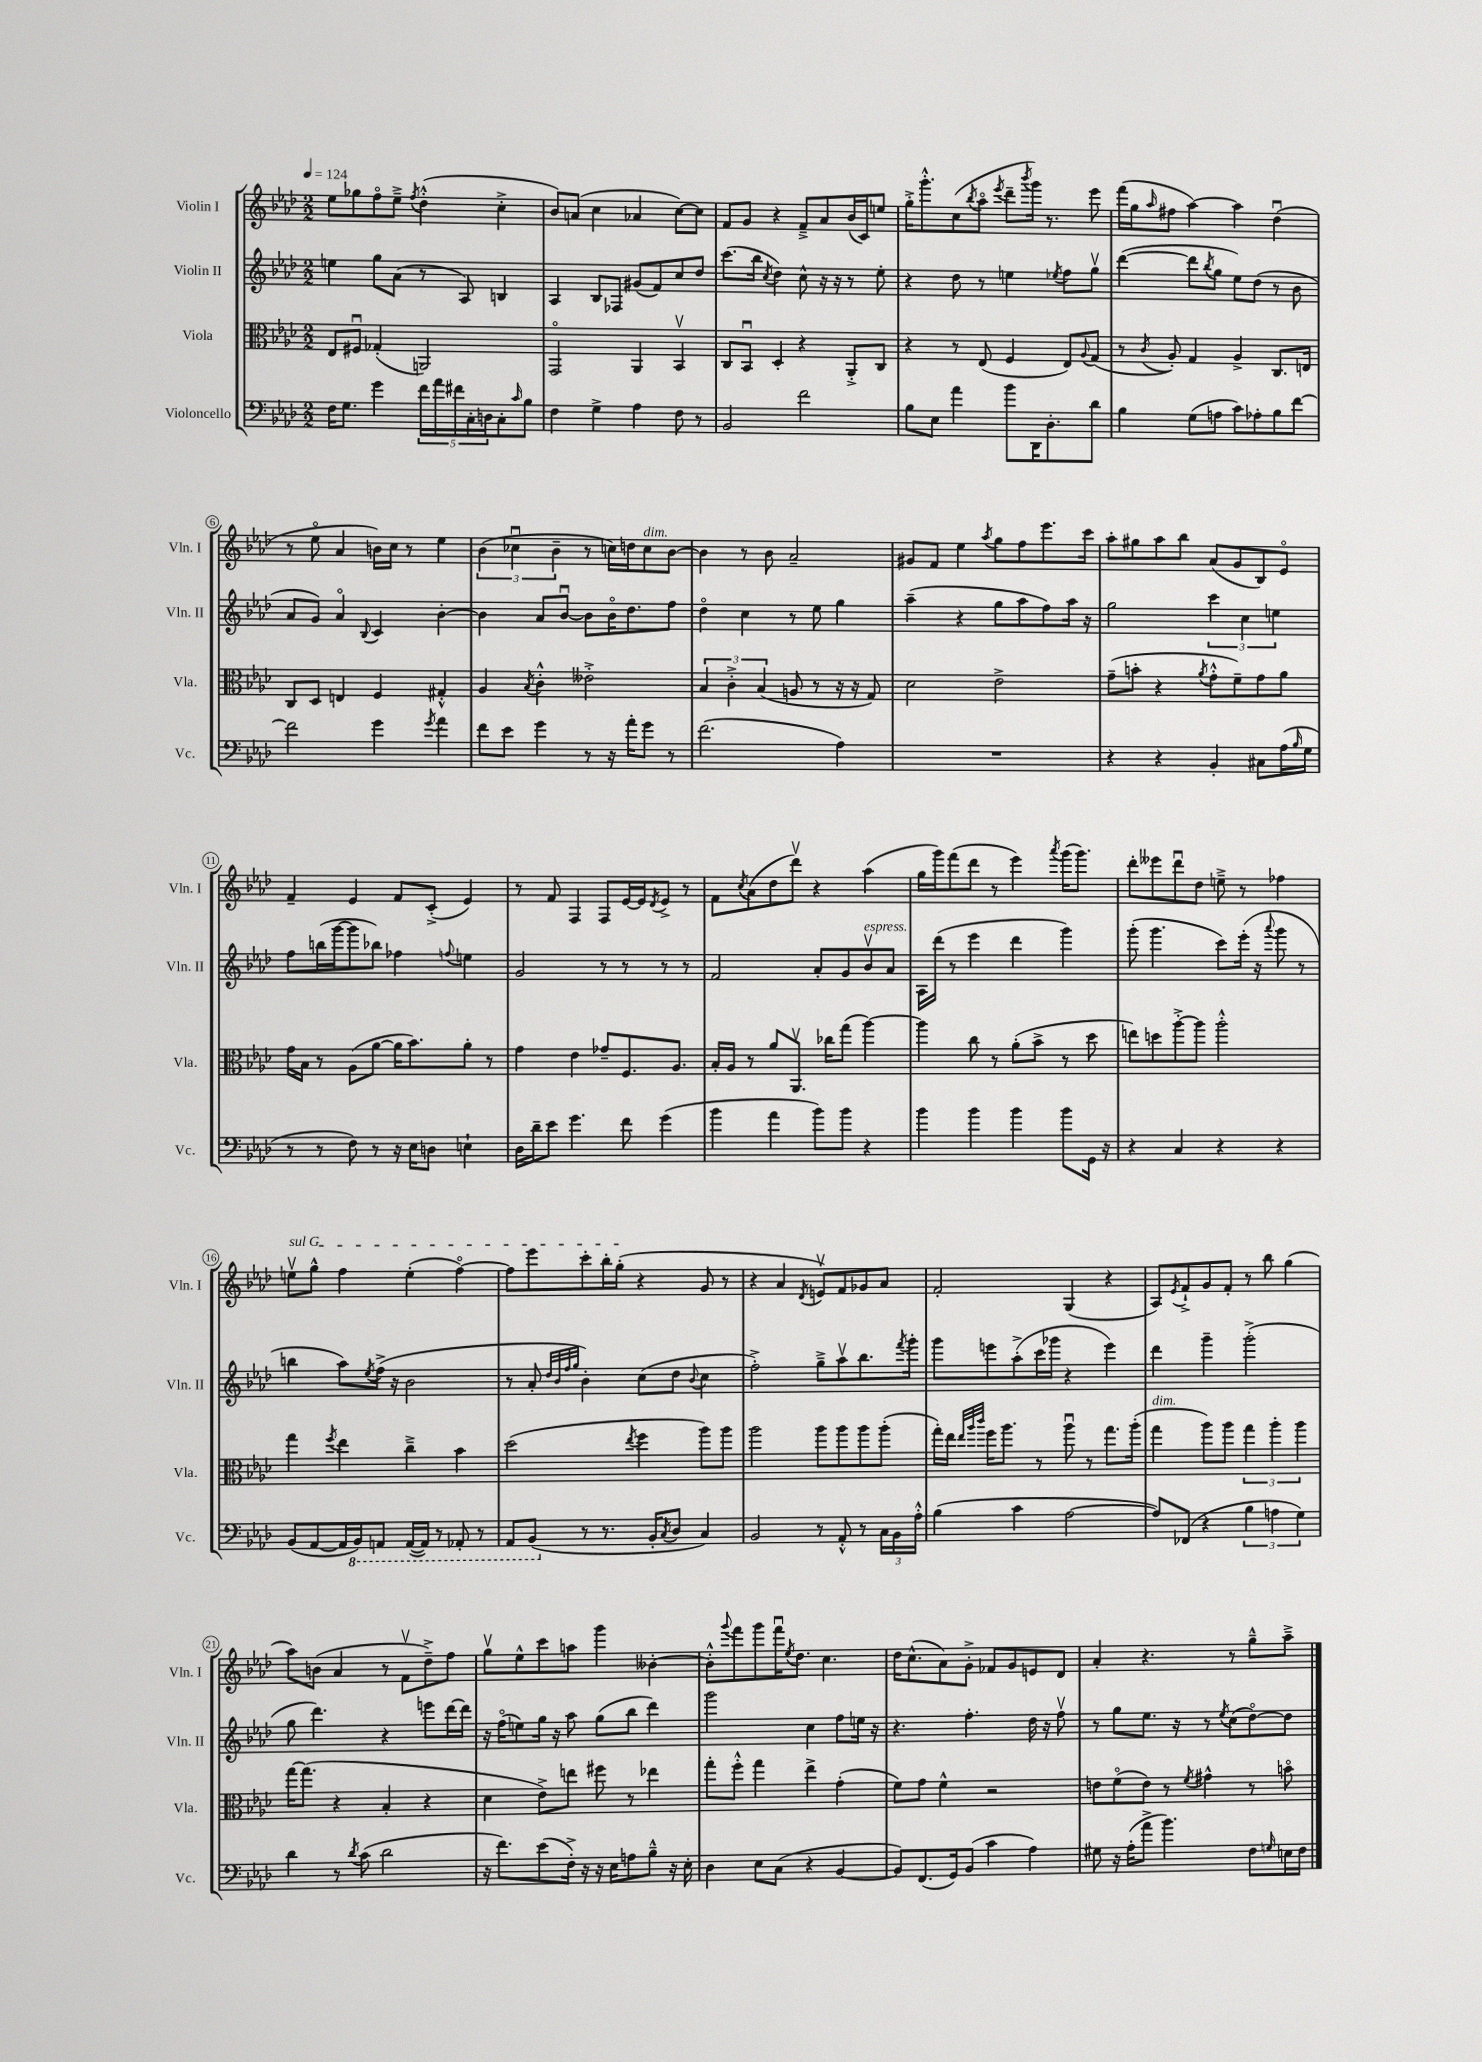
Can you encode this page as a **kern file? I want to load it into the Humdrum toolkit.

**kern	**kern	**kern	**kern
*staff4	*staff3	*staff2	*staff1
*clefF4	*clefC3	*clefG2	*clefG2
*k[b-e-a-d-]	*k[b-e-a-d-]	*k[b-e-a-d-]	*k[b-e-a-d-]
*M2/2	*M2/2	*M2/2	*M2/2
*MM124	*MM124	*MM124	*MM124
16F\LK	8E-/L	4ee\	8ee-\L
8.G\J	.	.	.
.	8F#u/J	.	8gg-\
4g\	(4G-'/	8gg\L	8ffo\
.	.	(8a-\J	8ee-~^\J
.	.	.	8qff/
20f\LL	2AA/)	8r	(4dd-'^^\
20a-\	.	.	.
20f#\	.	.	.
.	.	8A-/)	.
20C'\	.	.	.
20D\J	.	.	.
8C'\	.	4B/	4cc'^\
16qqc/	.	.	.
8B-\J	.	.	.
=	=	=	=
4F\	2GGo/	4A-/	8b-/L)
.	.	.	(8a/J
4G^\	.	8B-/L	4cc\
.	.	8F-/J	.
4A-\	4AA-/	(8g#/L	4a-/
.	.	8f/)	.
8F\	4BB-v/	8cc/	[8cc\L)
8r	.	8dd-/J	8cc\]J
=	=	=	=
2BB-/	8C/L	(8.ccc\L	8f/L
.	8BB-u/J	.	8g/J
.	.	16bb-\Jk	.
.	.	8qcc/	.
.	4D-'/	4dd-\)	4r
2f\	4r	8cc^^\	8f~^/L
.	.	16r	8a-/
.	.	16r	.
.	8AA-'^/L	8r	(16b-/L
.	.	.	16c/J)
.	8C/J	8ee-'\	8ee/J
=	=	=	=
8B-\L	4r	4r	16gg'^\LK
.	.	.	8.ggg'^^\
8E-\J	.	.	.
4a-\	8r	8dd-\	(8cc\
.	.	.	8qbb-/
.	(8E-/	8r	8aa-o\J
.	.	.	8qeee-/
8b-\L	4F/	4ee\	8ddd-~\L
.	.	.	8qbbb-/
16DD-\K	.	.	16ggg\Jk)
8.D-'\	.	.	8.r
.	.	8qee-/	.
.	8E-/L)	8ff\L	.
.	8qqA-/	.	.
8d-\J	(8G/J	8ggv\J	8eee-\
=	=	=	=
4B-\	8r	([4ddd-\	(16fff\LL
.	.	.	16gg\J
.	8qc/	.	16qqaa-/
.	8A-'/)	.	8ff#\J
(8G\L	4G/	8ddd-\]L	[4aa-\)
.	.	8qbb-/	.
8A\J	.	8gg\J	.
8c\L)	4A-^/	8ee-\L)	4aa-\]
8A-'\	.	(8dd-\J	.
8B-\	8.C/L	8r	(4dd-u\
[8f\J	.	8b-\	.
.	16E/Jk	.	.
=	=	=	=
2f\]	8C/L	8a-/L	8r
.	8D-/J	8g/J)	8ee-o\
.	4E/	4a-o/	4a-/
.	.	8qqB-/	.
4g\	4F/	4c/	16b\LL)
.	.	.	16cc\JJ
.	.	.	8r
8qg/	.	.	.
4a-\	4G#'^^/	[4b-'\	4ee-\
=	=	=	=
8f\L	4A-/	4b-\]	(6b-\
8e-\J	.	.	.
.	.	.	6cc-u\
.	8qB-/	.	.
4g\	4c'^^\	8a-/L	.
.	.	.	6b-~\
.	.	[8b-u/J	.
8r	2e--'^\	8b-\]L	8r
16r	.	16b-o\K	16cc\LL)
16a-'\LK	.	8.dd-\	16dd\J
8g\J	.	.	8cc\
8r	.	8ff\J	[8b-\J
=	=	=	=
(2.f\	6B-/	4dd-o\	4b-\]
.	6c'^\	.	.
.	.	4cc\	8r
.	(6B-/	.	.
.	.	.	8b-\
.	8A/	8r	2a-~/
.	8r	8ee-\	.
4A-\)	16r	4gg\	.
.	16r	.	.
.	8G/)	.	.
=	=	=	=
1r	2d-\	(4aa-~\	8g#/L
.	.	.	8f/J
.	.	4r	4ee-\
.	.	.	8qaa-/
.	2e-^\	8gg\L	8gg\L
.	.	8aa-\	8ff\
.	.	8ff\)	8.eee-\
.	.	16aa-\Jk	.
.	.	16r	16ccc\Jk
=	=	=	=
4r	(8g~\L	2gg\	8aa-'\L
.	8b'\J	.	8gg#\
4r	4r	.	8aa-\
.	.	.	8bb-\J
.	8qa-/	.	.
4BB-'/	8g'^^\L	6ccc\	(8a-/L
.	8f~\)	.	8g/
.	.	6cc\	.
8C#\L	8g\	.	8B-/)
.	.	6ee\	.
(16A-\L	8a-\J	.	8e-o/J
16qqB-/	.	.	.
16G\JJ	.	.	.
=	=	=	=
8r	16g\LL	8ff\L	4f~/
.	16B-\JJ	.	.
8r	8r	(16bb\L	.
.	.	[16ggg\J	.
8F\)	(8A-\L	8ggg\]	4e-/
8r	[8a-\J	8bb-\J)	.
16r	16a-\]LK	4ff-\	8f/L
16E-\LK	8.b-\)	.	.
8D\J	.	.	(8c'^/J
.	.	8qqff/	.
4E`\	8a-'\J	4ee\	4e-/)
.	8r	.	.
=	=	=	=
16D-\LL	4g\	2g/	8r
16d-~\J	.	.	.
8e-\J	.	.	8f/
4.g\	4e-\	.	4F/
.	8g-~/L	8r	8F/L
8f\	8.F/	8r	[16e-/L
.	.	.	16e-/]J
.	.	.	8qd-/
(4g\	.	8r	8e-^/J
.	8.A-/J	.	.
.	.	8r	8r
=	=	=	=
4b-\	16B-'/LL	2f/	8f\L
.	16A-/JJ	.	.
.	.	.	8qcc/
.	8r	.	(8a-\
4a-\	8a-/L	.	8dd-\
.	8.AA-v/J	.	8ddd-v\J)
8b-\L)	.	8a-'/L	4r
.	16cc-\LK	.	.
8b-\J	(8gg\J	8g/	.
4r	[4aa-\)	8b-v/	(4aa-\
.	.	8a-/J	.
=	=	=	=
4b-\	4aa-\]	16A-\LL	16gg\LL
.	.	(16ddd-\JJ	16ggg\J)
.	.	8r	(8fff\
4b-\	8cc\	4eee-\	8ddd-\J
.	8r	.	8r
4b-\	(8a-'\L	4ddd-\	4eee-\)
.	8b-^\J	.	.
.	.	.	8qaaa-/
8b-\L	8r	4ggg\)	(16ggg\LK
.	.	.	8.ggg\J)
16GG\Jk	8dd-\	.	.
16r	.	.	.
=	=	=	=
4r	8ee\L)	(8ggg'\	8ddd-'\L
.	8dd\	4.ggg\	8eee--\
4C/	[8aa-'^\	.	8ddd-u\
.	8aa-\]J	.	8dd-\J
4r	2aa-'^^\	8ccc\L)	8ee~^\
.	.	(16eee-'\Jk	8r
.	.	16r	.
.	.	8qqaaa-/	.
4r	.	8ggg\	4ff-\
.	.	8r	.
=	=	=	=
(8BB-/L	4gg\	4bb\	8eev\L
[8AA-/	.	.	8gg^^\J
.	8qff/	.	.
16AA-/]L	4ee-\	8aa-\L)	4ff\
16BBB-/J)	.	.	.
.	.	8qee-/	.
8AAA/J	.	(16ff^\Jk	.
.	.	16r	.
([16AAA/LL	4cc~^\	2b-\	(4ee'\
16AAA/]JJ)	.	.	.
8r	.	.	.
8AAA-'/	4b-\	.	[4ffo\)
8r	.	.	.
=	=	=	=
8AAA-/L	(2dd-\	8r	8ff\]L
(8BBB-/J	.	8a-'/	8eee-\
.	.	32qqdd-/LLL	.
.	.	32qqb-/	.
.	.	32qqff/	.
.	.	32qqgg/JJJ	.
8r	.	4b-'\)	8ccc'\
8.r	.	.	16bb-'\L
.	.	.	(16gg'\JJ
.	8qee-/	.	.
.	4ff\	(8cc\L	4r
16BB-'/LK	.	.	.
8qC/	.	.	.
8D-/J	.	8dd-\J	.
.	.	8qqb-/	.
4C/)	8aa-\L)	4cc\	8g/
.	8aa-\J	.	8r
=	=	=	=
2BB-/	2aa-\	2ff'^\)	4r
.	.	.	4a-/
.	.	.	8qd-/
8r	8aa-\L	8gg~^\L	8ev/L)
8AA-'^^/	8aa-\	8aa-v\	8f/
8r	8aa-\	8.bb-\	8g-/
24C\LL	(8aa-'\J	.	8a-/J
24BB-\	.	.	.
.	.	8qfff/	.
.	.	16ggg'\Jk	.
24A-'^^\JJ	.	.	.
=	=	=	=
(4B-\	16gg'\LL)	8ggg\L	2f'/
.	16ee-\JJ	.	.
.	32qqee-/LLL	.	.
.	32qqaa-/	.	.
.	32qqccc/JJJ	.	.
.	16ff\LK	8eee\	.
.	8.aa-\J	.	.
4c\	.	(8aa-'^\	.
.	8r	16ccc\L	.
.	.	16ggg-\JJ	.
[2A-\	8aa-u\	4r	(4G/
.	8r	.	.
.	8.gg\L	4eee\)	4r
.	(16aa-'\Jk	.	.
=	=	=	=
8A-/]L)	4gg\	4ddd-\	8A-/L)
.	.	.	8qe-/
(8FF-/J	.	.	8f`^/
4r	8aa-\L)	4ggg~\	8g/
.	8aa-\J	.	8f'/J
6B-\	6gg\	(2ggg'^\	8r
.	.	.	8bb-\
6A\	6aa-'\	.	.
.	.	.	(4gg\
6G\)	6aa-\	.	.
=	=	=	=
4d-\	[16gg\LK	8gg\	8aa-\L)
.	(8.gg\]J	.	.
.	.	4.ddd-\)	(8b\J
8r	4r	.	4a-/
8qd-/	.	.	.
(8c\	.	.	.
2d-\	4B-'/	4r	8r
.	.	.	8fv\L
.	4r	8eee\L	8dd-~^\)
.	.	[16ddd-\L	8ff\J
.	.	16ddd-\]JJ	.
=	=	=	=
16r	4d-\	16r	8ggv\L
8.f\L)	.	(16ffo\LK	.
.	.	8ee\)	8ee-^^\
(8e-\	8e-^\L)	16gg\Jk	8ccc\
.	.	16r	.
16F'^\Jk)	8ee\J	8aa-\	8aa\J
16r	.	.	.
16r	8ff#\	(8gg\L	4ggg\
16E-\LK	.	.	.
8A\	8r	8bb-\J	.
8B-~^^\J	4ee-\	4ddd-\)	[4b--'\
16r	.	.	.
16E-'\	.	.	.
=	=	=	=
4D-\	8gg'\L	2ggg\	8b--'^^\]L
.	.	.	8qqggg/
.	8ff'^^\J	.	8fff\
8E-\L	4gg\	.	8ggg\
(8C\J	.	.	16fffu\K
.	.	.	8qee-/
.	.	.	8.dd-\J
4r	4ee-^\	4cc\	.
.	.	.	4.cc\
[4BB-/	(4g'\	8ff\L	.
.	.	16ee\Jk	.
.	.	16r	.
=	=	=	=
8BB-/]L)	8f\L)	4.r	16dd-\LK
.	.	.	(8.cc^^\
(8.FF/	8g\J	.	.
.	4f^^\	.	8a-\)
16GG/k)	.	.	.
(8BB-/J	.	4.ff'\	8g'^\J
4c\	2r	.	8f-/L
.	.	.	8g/
4A-\)	.	16dd-\	8e/
.	.	16r	.
.	.	8ffv\	8d-/J
=	=	=	=
8G#\	8e\L	8r	4a-'/
16r	(8fo\	8gg\L	.
(16A-'\LK	.	.	.
8a-^\J	8e\J)	8.ee-\J	4.r
4.b-\)	8r	.	.
.	.	16r	.
.	8qf/	.	.
.	4g#^^\	8r	.
.	.	8qee-/	.
.	.	(8cc\L	8r
8F\L	8r	[8dd-o\)	8gg~^^\L
16qqG/	.	.	.
16E\L	8bo\	8dd-\]J	8aa-~^\J
16F\JJ	.	.	.
==	==	==	==
*-	*-	*-	*-
